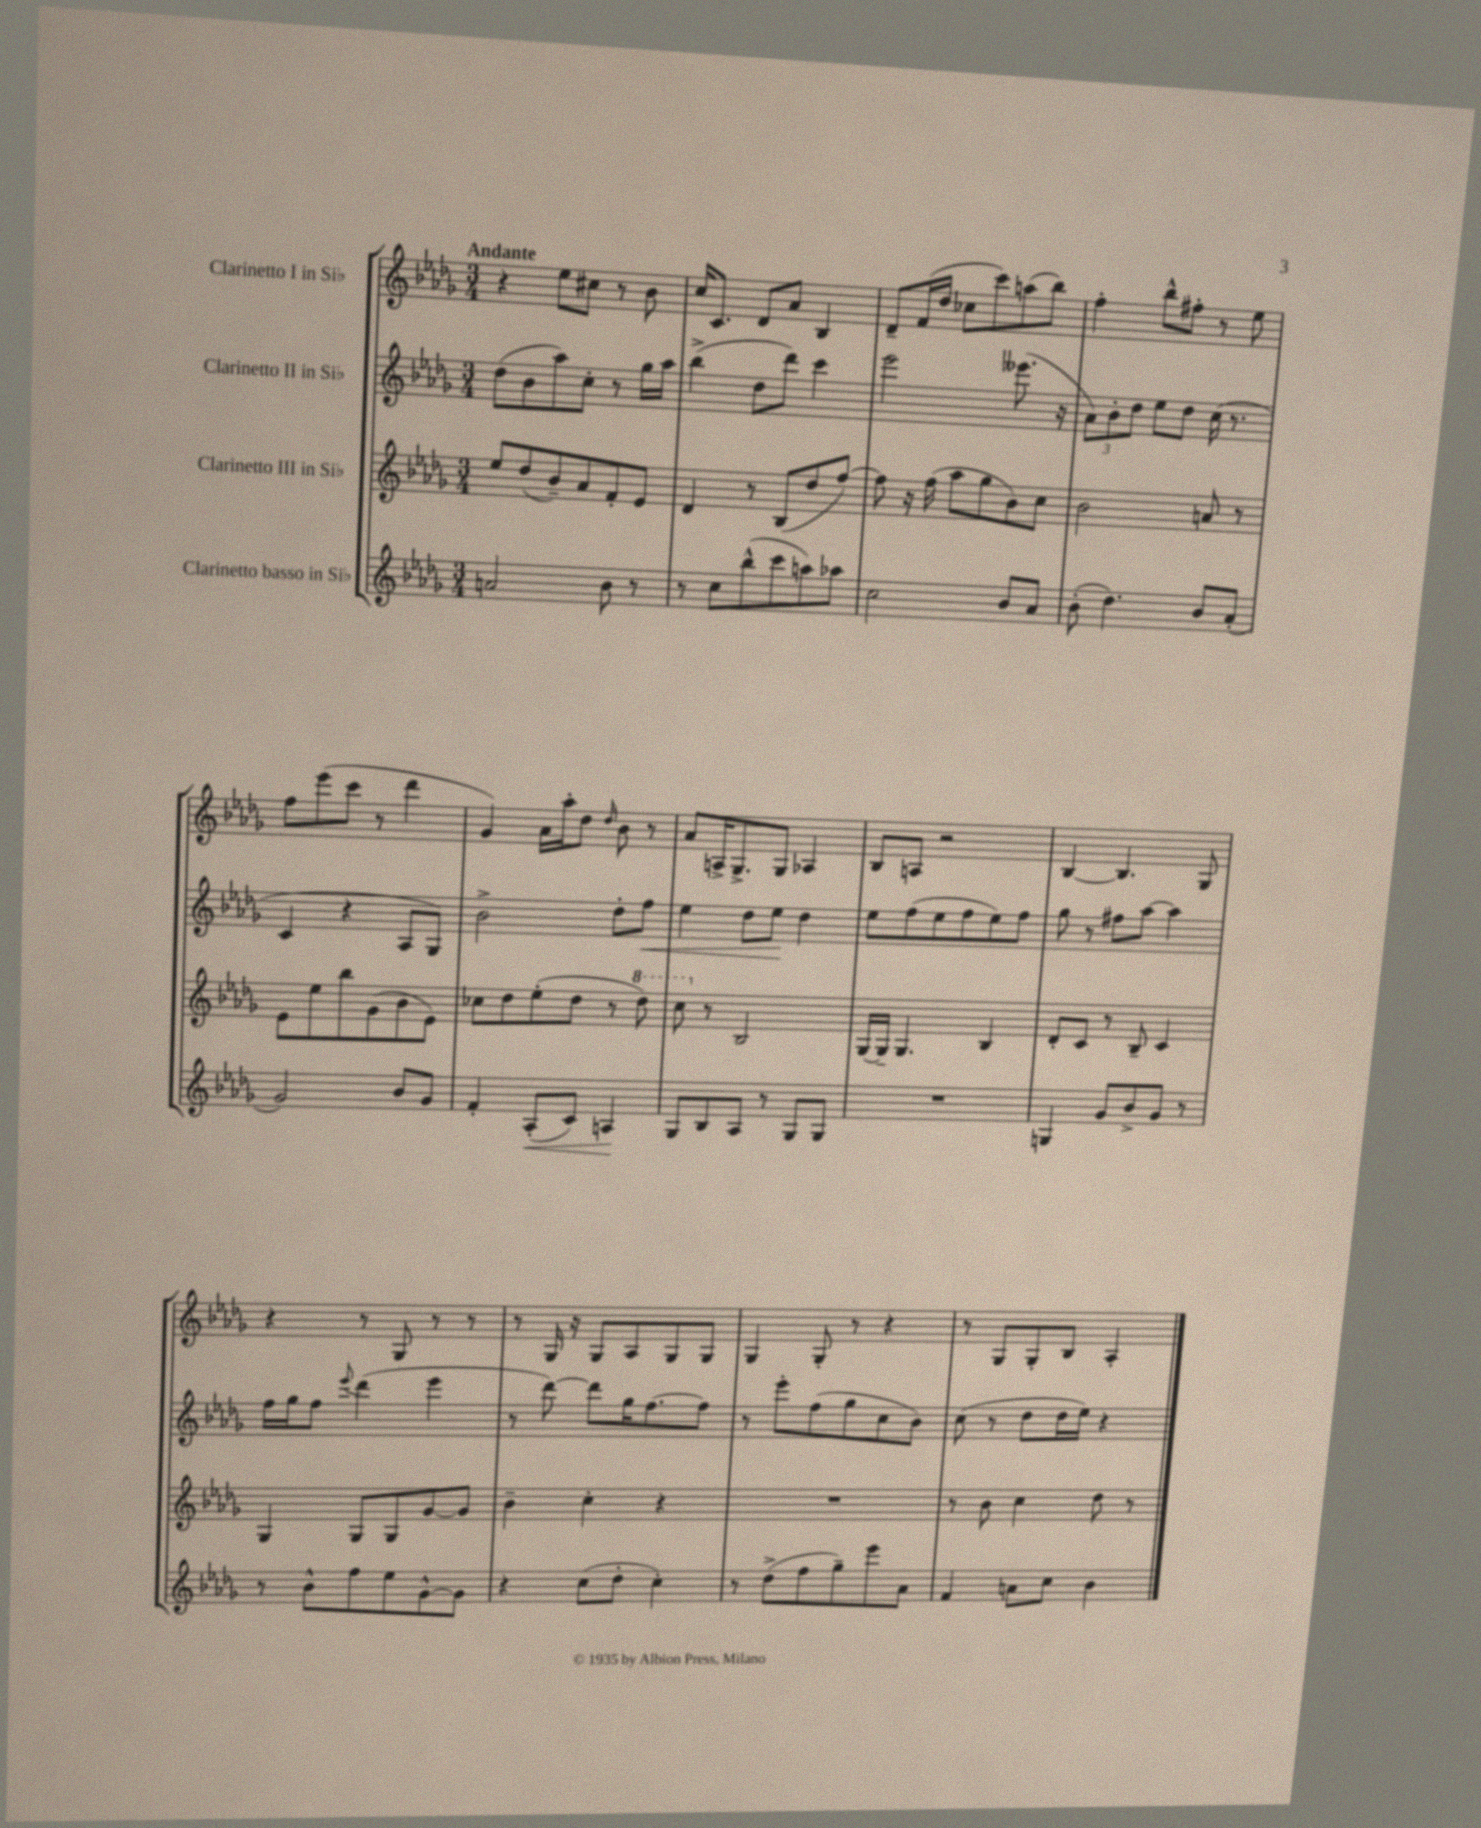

**kern	**dynam	**kern	**kern	**dynam	**kern
*part4	*part4	*part3	*part2	*part2	*part1
*staff4	*staff4	*staff3	*staff2	*staff2	*staff1
*I"Clarinetto basso in Si♭	*	*I"Clarinetto III in Si♭	*I"Clarinetto II in Si♭	*	*I"Clarinetto I in Si♭
*clefG2	*	*clefG2	*clefG2	*	*clefG2
*k[b-e-a-d-g-]	*	*k[b-e-a-d-g-]	*k[b-e-a-d-g-]	*	*k[b-e-a-d-g-]
*M3/4	*	*M3/4	*M3/4	*	*M3/4
=1	=1	=1	=1	=1	=1
!	!	!	!	!	!LO:TX:a:B:t=Andante
2an/	.	8ee-/L	(8dd-\L	.	4r
.	.	(8dd-/	8b-\	.	.
.	.	8b-~/)	8aa-\)	.	8ee-\L
.	.	8a-/	8cc'\J	.	8cc#X\J
8b-\	.	8f'/	8r	.	8r
8r	.	8e-/J	16gg-\LL	.	8b-\
.	.	.	16aa-\JJ	.	.
=2	=2	=2	=2	=2	=2
8r	.	4d-/	(4bb-^\	.	16cc/KL
.	.	.	.	.	8.c/J
8cc\L	.	.	.	.	.
(8bb-^^\	.	8r	8dd-\L	.	8d-/L
8ccc\	.	(8B-/L	8ddd-\J)	.	8a-/J
8aan\)	.	8dd-/	4ccc\	.	4B-/
8aa-X\J	.	[8ff/J)	.	.	.
=3	=3	=3	=3	=3	=3
2cc\	.	8ff\]	2eee-\	.	8d-~/L
.	.	16r	.	.	(16f/L
.	.	(16ff\	.	.	16dd-/JJ
.	.	8aa-\L	.	.	8cc-X\L
.	.	8gg-\	.	.	8ccc\)
8b-/L	.	8b-\)	(8.eee--X\	.	(8aan\
8a-/J	.	8cc\J	.	.	8bb-\J)
.	.	.	16r	.	.
=4	=4	=4	=4	=4	=4
(8b-'\	.	2b-\	12a-\L)	.	4ff'\
.	.	.	12b-'\	.	.
4.dd-\)	.	.	.	.	.
.	.	.	12dd-\J	.	.
.	.	.	8ee-\L	.	8bb-^^\L
.	.	.	8dd-\J	.	8ff#X'\J
8b-/L	.	8an/	(16cc\	.	8r
.	.	.	8.r	.	.
(8a-'/J	.	8r	.	.	8ee-\
!!LO:LB:g=z
=5	=5	=5	=5	=5	=5
2g-/)	.	8e-\L	4c/	.	8ff\L
.	.	8ee-\	.	.	(8eee-\
.	.	8bb-\	4r	.	8ccc\J
.	.	(8g-\	.	.	8r
8b-/L	.	8b-\	8A-/L	.	4ddd-\
8g-/J	.	8e-\J)	8G-/J)	.	.
=6	=6	=6	=6	=6	=6
4f'/	.	8cc-X\L	2b-^\	.	4g-/)
.	.	8dd-\	.	.	.
!	!LO:HP:b	!	!	!	!
(8A-'/L	<	(8ee-'\	.	.	16a-\LL
.	.	.	.	.	16aa-'\J
8c/J)	.	8dd-\J	.	.	8dd-\J
.	.	.	.	.	16qqdd-/
4An/	.	8r	8dd-'\L	.	8b-\
*	*	*8va	*	*	*
!	!	!	!	!LO:HP:b	!
.	.	8ddd-\)	8ff\J	<	8r
.	[	.	.	.	.
=7	=7	=7	=7	=7	=7
8G-/L	.	8ccc\	4ee-\	.	8a-/L
*	*	*X8va	*	*	*
8B-/	.	8r	.	.	16An^/K
.	.	.	.	.	8.G-^/
8A-/J	.	2B-/	8dd-\L	.	.
8r	.	.	8ee-\J	.	8G-/J
8G-/L	.	.	4dd-\	[	4A-X/
8G-/J	.	.	.	.	.
=8	=8	=8	=8	=8	=8
2.r	.	[16G-/LL	8ee-\L	.	8B-/L
.	.	16G-~/JJ]	.	.	.
.	.	4.G-/	(8ff\	.	8An/J
.	.	.	8ee-\	.	2r
.	.	.	8ff\	.	.
.	.	4B-/	8ee-\)	.	.
.	.	.	8ff\J	.	.
=9	=9	=9	=9	=9	=9
4Gn/	.	8d-'/L	8gg-\	.	[4B-/
.	.	8c/J	8r	.	.
8g-/L	.	8r	8ff#X\L	.	4.B-/]
8b-^/	.	8B-~/	[8aa-\J	.	.
8g-/J	.	4c/	4aa-\]	.	.
8r	.	.	.	.	8G-/
!!LO:LB:g=z
=10	=10	=10	=10	=10	=10
8r	.	4G-/	16ff\LL	.	4r
.	.	.	16gg-\J	.	.
8b-^^\L	.	.	8ff\J	.	.
.	.	.	8qqeee-/	.	.
8ff\	.	8G-/L	(4ddd-\	.	8r
8ee-\	.	8G-/	.	.	8G-/
[8g-^^\	.	[8g-/	4eee-\	.	8r
8g-\J]	.	8g-/J]	.	.	8r
=11	=11	=11	=11	=11	=11
4r	.	4b-~\	8r	.	8r
.	.	.	[8ddd-\)	.	16G-/
.	.	.	.	.	16r
(8cc\L	.	4cc'\	8ddd-\L]	.	8G-/L
8dd-'\J	.	.	16gg-\K	.	8A-/
.	.	.	[8.ff\	.	.
4cc'\)	.	4r	.	.	8G-/
.	.	.	8ff\J]	.	8G-/J
=12	=12	=12	=12	=12	=12
8r	.	2.r	8r	.	4G-/
(8dd-^\L	.	.	8eee-'\L	.	.
8ff\	.	.	(8ff\	.	8G-'/
8gg-~\)	.	.	8gg-\	.	8r
8eee-\	.	.	8cc\	.	4r
8a-\J	.	.	8b-\J)	.	.
=13	=13	=13	=13	=13	=13
4f/	.	8r	(8cc\	.	8r
.	.	8b-\	8r	.	8G-/L
8an\L	.	4cc\	8dd-\L	.	8G-'/
8cc\J	.	.	16dd-\L	.	8B-/J
.	.	.	16ee-\JJ)	.	.
4b-\	.	8dd-\	4r	.	4A-'/
.	.	8r	.	.	.
==	==	==	==	==	==
*-	*-	*-	*-	*-	*-
